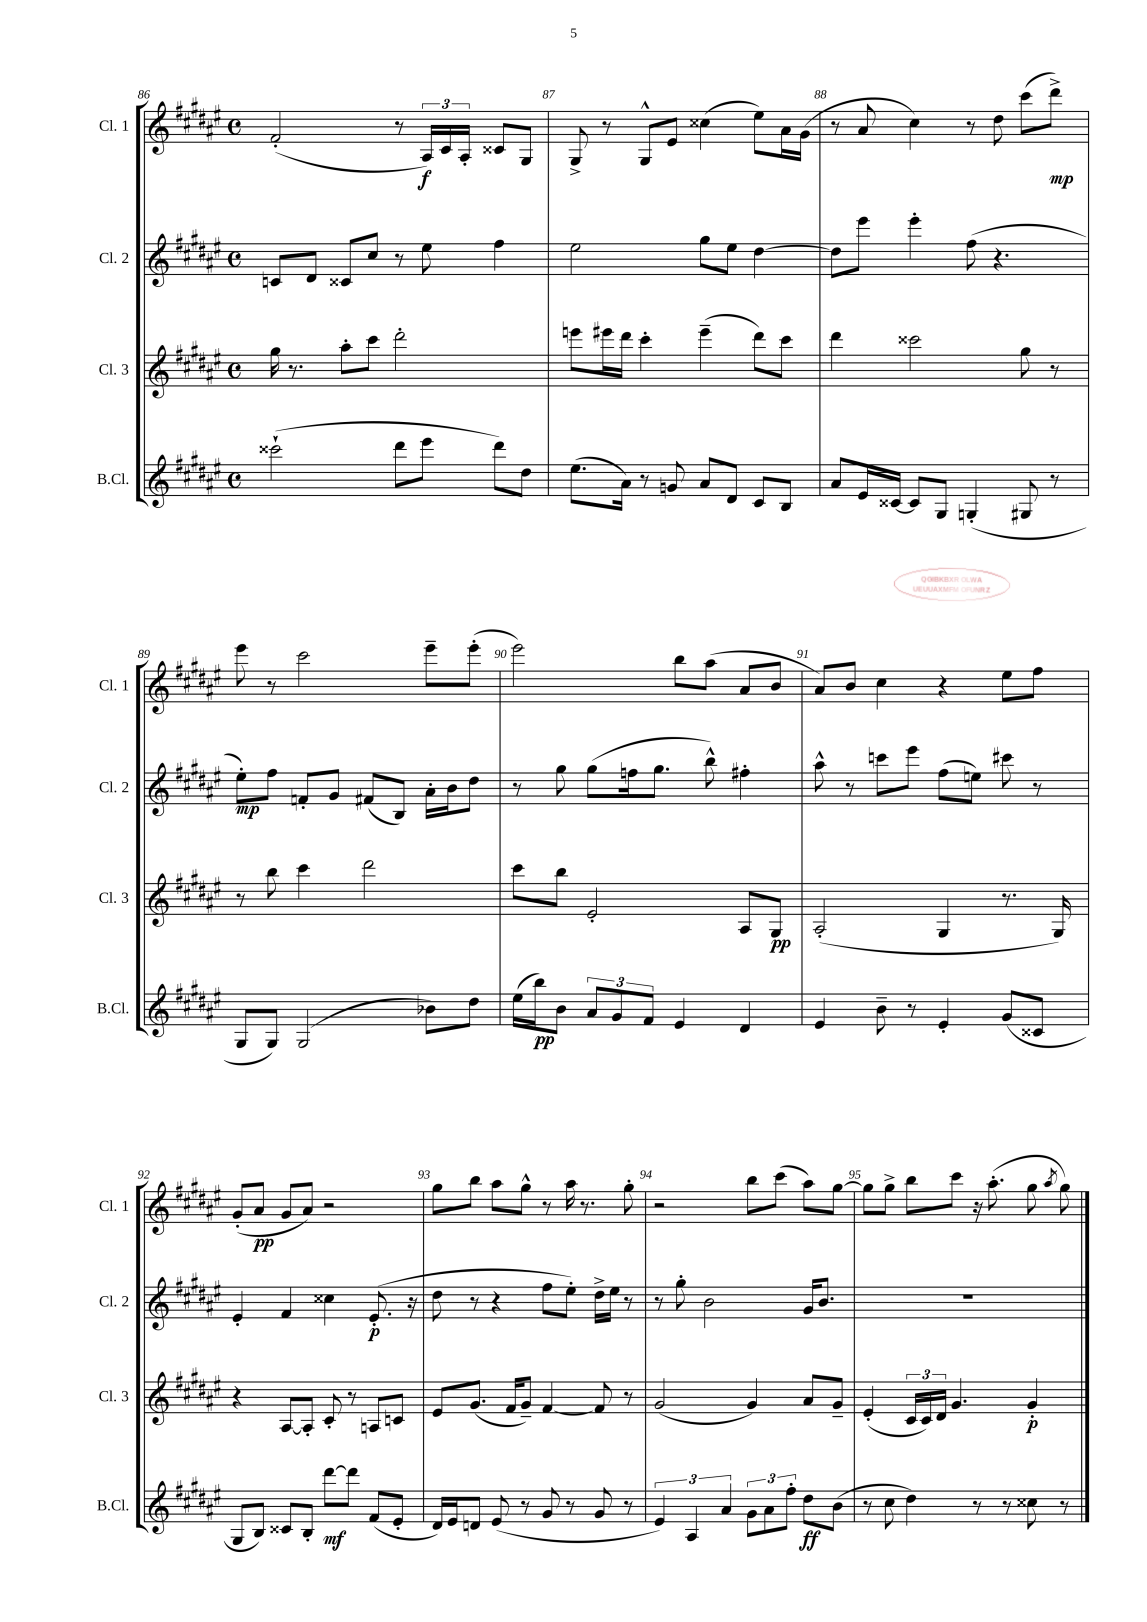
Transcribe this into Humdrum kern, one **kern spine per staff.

**kern	**kern	**kern	**kern
*staff4	*staff3	*staff2	*staff1
*clefG2	*clefG2	*clefG2	*clefG2
*k[f#c#g#d#a#e#]	*k[f#c#g#d#a#e#]	*k[f#c#g#d#a#e#]	*k[f#c#g#d#a#e#]
*M4/4	*M4/4	*M4/4	*M4/4
*met(c)	*met(c)	*met(c)	*met(c)
(2ccc##`	16gg#	8c	(2f#'
.	8.r	.	.
.	.	8d#	.
.	8aa#'	8c##	.
.	8ccc#	8cc#	.
8ddd#	2ddd#'	8r	8r
8eee#	.	8ee#	24A#)
.	.	.	24c#
.	.	.	24A#'
8ddd#)	.	4ff#	8c##
8dd#	.	.	8G#
=	=	=	=
(8.ee#	8eee	2ee#	8G#^
.	16eee#	.	8r
16a#)	16ddd#	.	.
8r	4ccc#'	.	8G#^^
8g	.	.	8e#
8a#	(4eee#~	8gg#	(4cc##
8d#	.	8ee#	.
8c#	8ddd#)	[4dd#	8ee#)
8B	8ccc#	.	16a#
.	.	.	(16g#
=	=	=	=
8a#	4ddd#	8dd#]	8r
16e#	.	8eee#	8a#
[16c##	.	.	.
8c##]	2ccc##	4eee#'	4cc#)
8G#	.	.	.
(4G'	.	(8ff#	8r
.	.	4.r	8dd#
8G#	8gg#	.	(8ccc#
8r	8r	.	8ddd#^)
=	=	=	=
8G#	8r	8ee#')	8eee#
8G#)	8bb	8ff#	8r
(2G#	4ccc#	8f'	2ccc#
.	.	8g#	.
.	2ddd#	(8f#	.
.	.	8B)	.
8b-)	.	16a#'	8eee#~
.	.	16b	.
8dd#	.	8dd#	(8eee#'
=	=	=	=
(16ee#	8ccc#	8r	2eee#)
16bb)	.	.	.
8b	8bb	8gg#	.
12a#	2e#'	(8gg#	.
12g#	.	.	.
.	.	16ff	.
12f#	.	.	.
.	.	8.gg#	.
4e#	.	.	8bb
.	.	8bb^^)	(8aa#
4d#	8A#	4ff#'	8a#
.	8G#	.	8b
=	=	=	=
4e#	(2A#'	8aa#^^	8a#)
.	.	8r	8b
8b~	.	8ccc	4cc#
8r	.	8eee#	.
4e#'	4G#	(8ff#	4r
.	.	8ee)	.
(8g#	8.r	8ccc#	8ee#
8c##	.	8r	8ff#
.	16G#)	.	.
=	=	=	=
8G#	4r	4e#'	(8g#'
8B)	.	.	8a#
8c##	[8A#	4f#	8g#
8B'	8A#']	.	8a#)
[8ddd#	8c#'	4cc##	2r
8ddd#]	8r	.	.
(8f#	8A	(8.e#'	.
8e#'	8c	.	.
.	.	16r	.
=	=	=	=
16d#)	8e#	8dd#	8gg#
16e#	.	.	.
8d	(8.g#	8r	8bb
(8e#	.	4r	8aa#
.	16f#	.	.
8r	8g#~)	.	8gg#^^
8g#	[4f#	8ff#	8r
8r	.	8ee#')	16aa#
.	.	.	8.r
8g#	8f#]	16dd#^	.
.	.	16ee#	.
8r	8r	8r	8gg#'
=	=	=	=
6e#)	(2g#	8r	2r
.	.	8gg#'	.
6A#	.	.	.
.	.	2b	.
6a#	.	.	.
12g#	4g#)	.	8bb
12a#	.	.	.
.	.	.	(8ccc#
12ff#'	.	.	.
8dd#	8a#	16g#	8aa#)
.	.	8.b	.
(8b	8g#~	.	[8gg#
=	=	=	=
8r	(4e#'	1r	8gg#]
8cc#	.	.	8gg#^
4dd#)	24c#	.	8bb
.	24c#)	.	.
.	24d#	.	.
.	4.g#	.	8ccc#
8r	.	.	16r
.	.	.	(8.aa#'
8r	.	.	.
8cc##	4g#'	.	8gg#
.	.	.	8qaa#
8r	.	.	8gg#)
==	==	==	==
*-	*-	*-	*-
